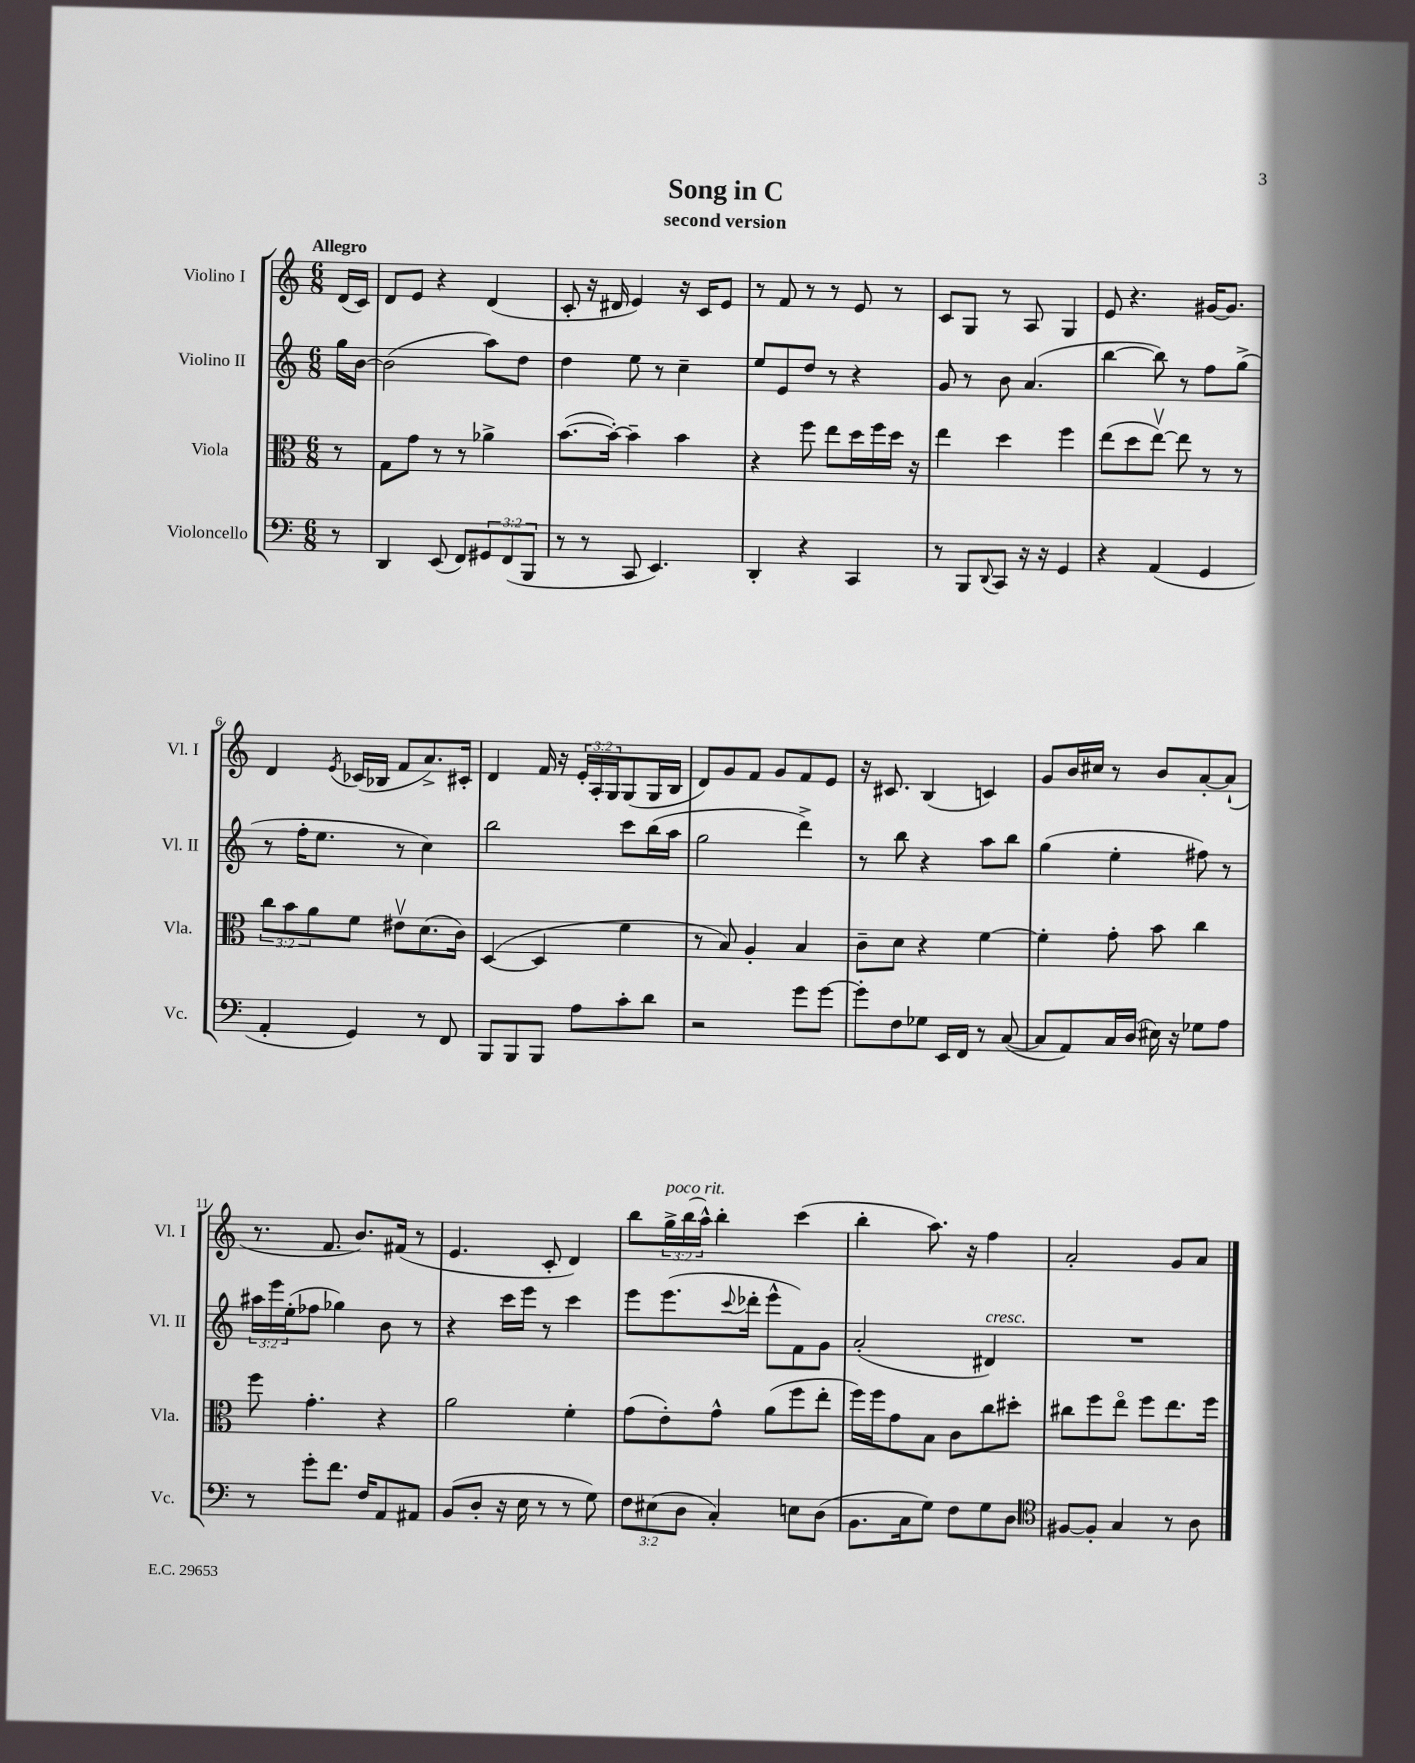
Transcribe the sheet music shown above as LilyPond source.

\header { title = "Song in C" subtitle = "second version" }
<<
\new StaffGroup <<
\new Staff = "s0" \with { instrumentName = "Violino I" shortInstrumentName = "Vl. I" } {
    \clef treble \key c \major \numericTimeSignature \time 6/8 \override Staff.TupletNumber.text = #tuplet-number::calc-fraction-text \partial 8 \tempo "Allegro"
    d'16( c'16) |
    d'8 e'8 r4 d'4( |
    c'8-. r16 dis'16 e'4) r16 c'16 e'8 |
    r8 f'8 r8 r8 e'8 r8 |
    c'8 g8 r8 a8 g4 |
    e'8 r4. gis'16~ gis'8. |
    d'4 \acciaccatura { e'8 } ces'16( bes16 f'8 a'8.->) cis'16-. |
    d'4 f'16 r16 \tuplet 3/2 { e'16-. a16-. g16 } g8( g16 b16 |
    d'8) g'8 f'8 g'8 f'8 e'8 |
    r16 cis'8. b4( c'4) |
    g'8 b'16 cis''16 r8 b'8 a'8~-. a'8-!( |
    r8. f'8. b'8.) fis'16( r8 |
    e'4. c'8-. d'4) |
    b''8 \tuplet 3/2 { g''16->^\markup { \italic "poco rit." } b''16( a''16-^) } b''4-. c'''4( |
    b''4-. a''8.) r16 f''4 |
    a'2-. g'8 a'8 \bar "|." |
}
\new Staff = "s1" \with { instrumentName = "Violino II" shortInstrumentName = "Vl. II" } {
    \clef treble \key c \major \numericTimeSignature \time 6/8 \override Staff.TupletNumber.text = #tuplet-number::calc-fraction-text \partial 8
    g''16 b'16~ |
    b'2( a''8) d''8 |
    d''4 e''8 r8 c''4-- |
    e''8 e'8 d''8 r8 r4 |
    g'8 r8 b'8 a'4.( |
    b''4~ b''8) r8 f''8 g''8->( |
    r8 f''16-. e''8. r8 c''4) |
    b''2 c'''8 b''16( a''16 |
    g''2 d'''4->) |
    r8 b''8 r4 a''8 b''8 |
    g''4( e''4-. fis''8) r8 |
    \tuplet 3/2 { ais''16 e'''16 e''16-.( } fes''8 ges''4) b'8 r8 |
    r4 c'''16 e'''16 r8 c'''4 |
    e'''8 e'''8.( \appoggiatura { c'''8 } des'''16-. e'''8-^ f'8) g'8 |
    a'2-.( dis'4^\markup { \italic "cresc." }) |
    R2. \bar "|." |
}
\new Staff = "s2" \with { instrumentName = "Viola" shortInstrumentName = "Vla." } {
    \clef alto \key c \major \numericTimeSignature \time 6/8 \override Staff.TupletNumber.text = #tuplet-number::calc-fraction-text \partial 8
    r8 |
    g8 g'8 r8 r8 aes'4-> |
    b'8.~( b'16~-.) b'4-- b'4 |
    r4 f''8 e''8 d''16 f''16 d''16 r16 |
    e''4 d''4 f''4 |
    e''8( d''8 e''8~\upbow) e''8 r8 r8 |
    \tuplet 3/2 { c''8 b'8 a'8 } f'8 eis'8\upbow d'8.( c'16) |
    d4~( d4 f'4 |
    r8 b8) a4-. b4 |
    c'8-- d'8 r4 f'4~ |
    f'4-. g'8-. b'8 c''4 |
    f''8 g'4.-. r4 |
    a'2 f'4-. |
    g'8( e'8-.) g'8-^ a'8( f''8 e''8-. |
    f''16) f''16 g'8 b8 c'8 c''8 dis''8-. |
    cis''8 f''8 e''8\flageolet f''8 e''8. f''16 \bar "|." |
}
\new Staff = "s3" \with { instrumentName = "Violoncello" shortInstrumentName = "Vc." } {
    \clef bass \key c \major \numericTimeSignature \time 6/8 \override Staff.TupletNumber.text = #tuplet-number::calc-fraction-text \partial 8
    r8 |
    d,4 e,8( f,8) \tuplet 3/2 { gis,8 f,8( b,,8 } |
    r8 r8 c,8 e,4.) |
    d,4-. r4 c,4 |
    r8 b,,8 \appoggiatura { d,8 } c,8 r16 r16 g,4 |
    r4 a,4( g,4 |
    a,4-. g,4) r8 f,8 |
    b,,8 b,,8 b,,8 a8 c'8-. d'8 |
    r2 g'8 g'8~ |
    g'8-. f8 ges8 e,16 f,16 r8 c8~( |
    c8 a,8) c16 d16( eis16) r16 ges8 a8 |
    r8 g'8-. f'8. f16 a,8 ais,8 |
    b,8( d8-. r16 e16 r8 r8 g8) |
    \tuplet 3/2 { f8 eis8( d8 } c4-.) e8 d8( |
    b,8. c16 g8) f8 g8 d8 |
    \clef tenor fis8~ fis8-. g4 r8 a8 \bar "|." |
}
>>
>>
